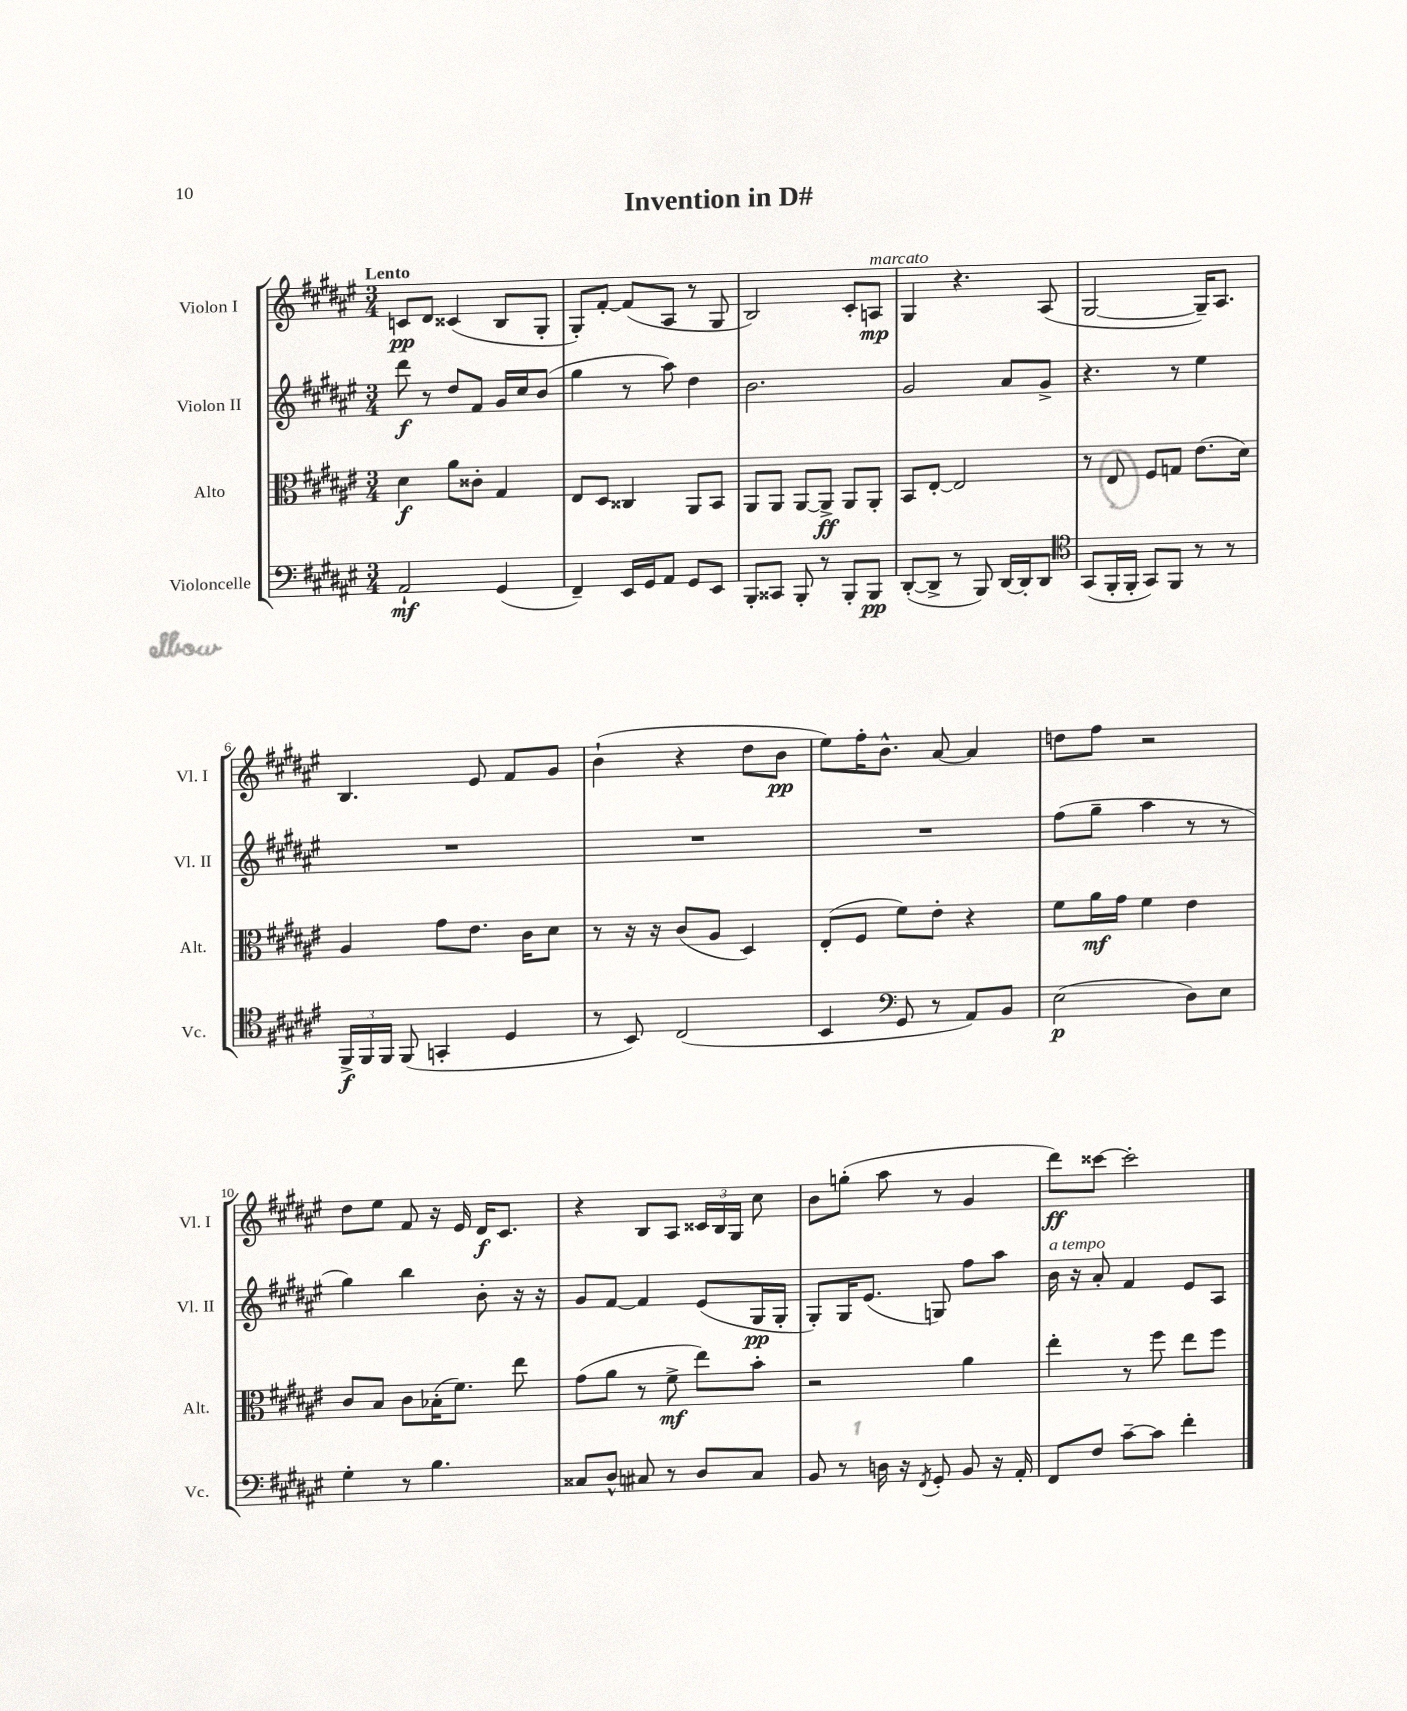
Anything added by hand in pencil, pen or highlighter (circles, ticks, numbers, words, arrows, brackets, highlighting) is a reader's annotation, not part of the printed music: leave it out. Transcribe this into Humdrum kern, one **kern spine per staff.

**kern	**dynam	**kern	**dynam	**kern	**dynam	**kern	**dynam
*part4	*part4	*part3	*part3	*part2	*part2	*part1	*part1
*staff4	*staff4	*staff3	*staff3	*staff2	*staff2	*staff1	*staff1
*I"Violoncelle	*	*I"Alto	*	*I"Violon II	*	*I"Violon I	*
*I'Vc.	*	*I'Alt.	*	*I'Vl. II	*	*I'Vl. I	*
*clefF4	*	*clefC3	*	*clefG2	*	*clefG2	*
*k[f#c#g#d#a#e#]	*	*k[f#c#g#d#a#e#]	*	*k[f#c#g#d#a#e#]	*	*k[f#c#g#d#a#e#]	*
*M3/4	*	*M3/4	*	*M3/4	*	*M3/4	*
=1	=1	=1	=1	=1	=1	=1	=1
!	!	!	!	!	!	!LO:TX:a:B:t=Lento	!
2AA#`/	mf	4d#\	f	8ddd#\	f	8cn/L	pp
.	.	.	.	8r	.	8d#/J	.
.	.	8a#\L	.	8dd#/L	.	(4c##X/	.
.	.	8c##X'\J	.	8f#/J	.	.	.
(4GG#/	.	4G#/	.	16g#/LL	.	8B/L	.
.	.	.	.	16cc#/J	.	.	.
.	.	.	.	(8b/J	.	8G#'/J	.
=2	=2	=2	=2	=2	=2	=2	=2
4FF#~/)	.	8E#/L	.	4gg#\	.	8G#'/L)	.
.	.	8D#/J	.	.	.	[8f#'/J	.
16EE#/LL	.	4C##X/	.	8r	.	(8f#/L]	.
16GG#/J	.	.	.	.	.	.	.
8AA#/J	.	.	.	8aa#\)	.	8A#/J	.
8GG#/L	.	8AA#/L	.	4dd#\	.	8r	.
8EE#/J	.	8BB/J	.	.	.	8G#/	.
=3	=3	=3	=3	=3	=3	=3	=3
8BBB'/L	.	8AA#/L	.	2.b\	.	2B/)	.
8CC##X/J	.	8AA#/J	.	.	.	.	.
8BBB'/	.	[8AA#/L	.	.	.	.	.
8r	.	8AA#^/J]	ff	.	.	.	.
8BBB'/L	.	8AA#/L	.	.	.	8c#'/L	.
!	!	!	!	!	!	!LO:TX:a:i:t=marcato	!
8BBB/J	pp	8AA#'/J	.	.	.	8An/J	mp
=4	=4	=4	=4	=4	=4	=4	=4
([8DD#'/L	.	8BB/L	.	2g#/	.	4G#/	.
8DD#^/J]	.	[8E#'/J	.	.	.	.	.
8r	.	2E#/]	.	.	.	4.r	.
8BBB/)	.	.	.	.	.	.	.
[16DD#/LL	.	.	.	8a#/L	.	.	.
16DD#'/J]	.	.	.	.	.	.	.
8DD#/J	.	.	.	8g#^/J	.	(8A#/	.
=5	=5	=5	=5	=5	=5	=5	=5
*clefC4	*	*	*	*	*	*	*
(8GG#/L	.	8r	.	4.r	.	[2G#/	.
16FF#'/L	.	8E#/	.	.	.	.	.
16FF#'/JJ	.	.	.	.	.	.	.
8GG#/L)	.	8F#/L	.	.	.	.	.
8FF#/J	.	8Gn/J	.	8r	.	.	.
8r	.	(8.e#\L	.	4ee#\	.	16G#~/KL])	.
.	.	.	.	.	.	8.A#/J	.
8r	.	.	.	.	.	.	.
.	.	16d#\Jk)	.	.	.	.	.
!!LO:LB:g=z
=6	=6	=6	=6	=6	=6	=6	=6
24FF#^/LL	f	4A#/	.	2.r	.	4.B/	.
24FF#/	.	.	.	.	.	.	.
24FF#/JJ	.	.	.	.	.	.	.
(8FF#/	.	.	.	.	.	.	.
4GGn'/	.	8g#\L	.	.	.	.	.
.	.	8.e#\J	.	.	.	8e#/	.
4D#/	.	.	.	.	.	8f#/L	.
.	.	16c#\KL	.	.	.	.	.
.	.	8d#\J	.	.	.	8g#/J	.
=7	=7	=7	=7	=7	=7	=7	=7
8r	.	8r	.	2.r	.	(4b`\	.
8BB/)	.	16r	.	.	.	.	.
.	.	16r	.	.	.	.	.
(2C#/	.	(8c#/L	.	.	.	4r	.
.	.	8A#/J	.	.	.	.	.
.	.	4D#/)	.	.	.	8dd#\L	.
.	.	.	.	.	.	8b\J	pp
=8	=8	=8	=8	=8	=8	=8	=8
4BB/	.	(8E#'/L	.	2.r	.	8ee#\L)	.
.	.	8F#/J	.	.	.	16ff#'\K	.
.	.	.	.	.	.	8.b^^\J	.
*clefF4	*	*	*	*	*	*	*
8GG#/	.	8f#\L)	.	.	.	.	.
8r	.	8e#'\J	.	.	.	[8a#/	.
8AA#/L)	.	4r	.	.	.	4a#/]	.
8BB/J	.	.	.	.	.	.	.
=9	=9	=9	=9	=9	=9	=9	=9
(2E#\	p	8f#\L	.	(8ff#\L	.	8ddn\L	.
.	.	16a#\L	mf	8gg#~\J	.	8ff#\J	.
.	.	16g#\JJ	.	.	.	.	.
.	.	4f#\	.	4aa#\	.	2r	.
8D#\L)	.	4e#\	.	8r	.	.	.
8E#\J	.	.	.	8r	.	.	.
!!LO:LB:g=z
=10	=10	=10	=10	=10	=10	=10	=10
4G#'\	.	8c#/L	.	4gg#\)	.	8dd#\L	.
.	.	8B/J	.	.	.	8ee#\J	.
8r	.	8c#\L	.	4bb\	.	8f#/	.
4.B\	.	(16B-X'\K	.	.	.	16r	.
.	.	8.f#\J)	.	.	.	16e#/	.
.	.	.	.	8b'\	.	16d#/KL	f
.	.	.	.	.	.	8.c#/J	.
.	.	8ee#\	.	16r	.	.	.
.	.	.	.	16r	.	.	.
=11	=11	=11	=11	=11	=11	=11	=11
8C##X/L	.	(8g#\L	.	8g#/L	.	4r	.
8D#^^/J	.	8a#\J	.	[8f#/J	.	.	.
8C#X/	.	8r	.	4f#/]	.	8B/L	.
8r	.	8f#^\	mf	.	.	8A#/J	.
8D#/L	.	8ee#\L)	.	(8e#/L	.	24c##X/LL	.
.	.	.	.	.	.	24B/	.
.	.	.	.	.	.	24G#/JJ	.
8C#/J	.	8b'\J	.	16G#/L	pp	8cc#\	.
.	.	.	.	16G#'/JJ	.	.	.
=12	=12	=12	=12	=12	=12	=12	=12
8BB/	.	2r	.	8G#'/L)	.	8b\L	.
8r	.	.	.	16G#/K	.	(8ggn'\J	.
.	.	.	.	(8.e#/J	.	.	.
16Dn\	.	.	.	.	.	8aa#\	.
16r	.	.	.	.	.	.	.
8qFF#/	.	.	.	.	.	.	.
8GG#'/	.	.	.	8Gn/)	.	8r	.
8BB/	.	4a#\	.	8ff#\L	.	4g#/	.
16r	.	.	.	8aa#\J	.	.	.
16AA#'/	.	.	.	.	.	.	.
=13	=13	=13	=13	=13	=13	=13	=13
!	!	!	!	!LO:TX:a:i:t=a tempo	!	!	!
8FF#/L	.	4ee#'\	.	16b\	.	8ddd#\L)	ff
.	.	.	.	16r	.	.	.
8F#/J	.	.	.	8a#'/	.	[8ccc##X\J	.
[8c#~\L	.	8r	.	4f#/	.	2ccc##'\]	.
8c#\J]	.	8ff#\	.	.	.	.	.
4f#'\	.	8ee#\L	.	8e#/L	.	.	.
.	.	8ff#\J	.	8A#/J	.	.	.
==	==	==	==	==	==	==	==
*-	*-	*-	*-	*-	*-	*-	*-
